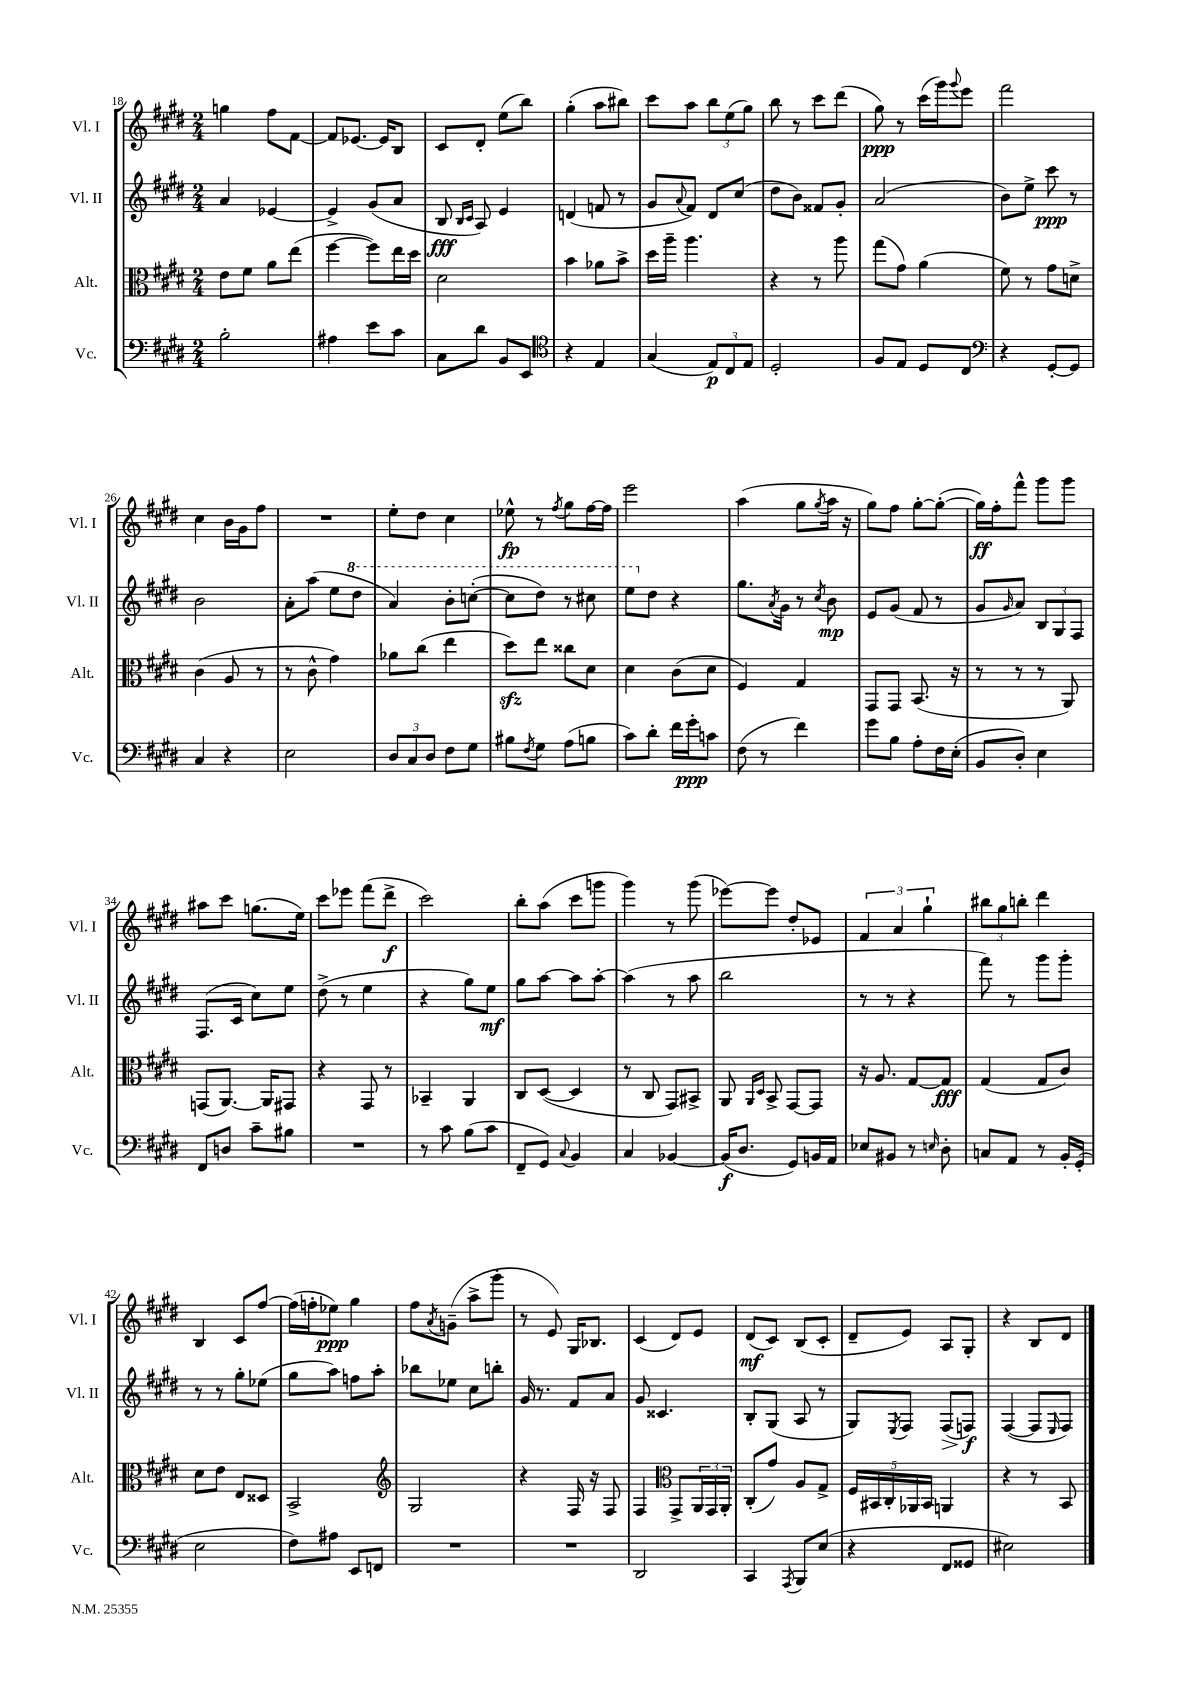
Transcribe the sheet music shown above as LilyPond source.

<<
\new StaffGroup <<
\new Staff = "s0" \with { instrumentName = "Vl. I" shortInstrumentName = "Vl. I" } {
    \clef treble \key e \major \numericTimeSignature \time 2/4
    g''4 fis''8 fis'8~ |
    fis'8 ees'8.~ ees'16 b8 |
    cis'8 dis'8-. e''8( b''8) |
    gis''4-.( a''8 bis''8) |
    cis'''8 a''8 \tuplet 3/2 { b''8 e''8( gis''8) } |
    b''8 r8 cis'''8 dis'''8( |
    gis''8\ppp) r8 cis'''16( gis'''16) \appoggiatura { gis'''8 } e'''8 |
    fis'''2 |
    cis''4 b'16 gis'16 fis''8 |
    R2 |
    e''8-. dis''8 cis''4 |
    ees''8-^\fp r8 \acciaccatura { fis''8 } gis''8 fis''16~ fis''16 |
    e'''2 |
    a''4( gis''8 \acciaccatura { gis''8 } a''16 r16 |
    gis''8) fis''8 gis''8~-. gis''8~-.( |
    gis''16\ff) fis''16-. fis'''8-^ gis'''8 gis'''8 |
    ais''8 cis'''8 g''8.( e''16) |
    cis'''8 ees'''8 fis'''8( dis'''8->\f |
    cis'''2) |
    b''8-. a''8( cis'''8 g'''8 |
    gis'''4) r8 gis'''8( |
    ees'''8~) ees'''8 dis''8-. ees'8 |
    \tuplet 3/2 { fis'4 a'4 gis''4-! } |
    \tuplet 3/2 { bis''8 gis''8 b''8-. } dis'''4 |
    b4 cis'8 fis''8~ |
    fis''16( f''16-. ees''8\ppp) gis''4 |
    fis''8 \acciaccatura { a'8 } g'8--( a''8-> gis'''8-. |
    r8 e'8) gis16 bes8. |
    cis'4( dis'8) e'8 |
    dis'8\mf( cis'8) b8( cis'8-. |
    dis'8-- e'8) a8 gis8-. |
    r4 b8 dis'8 \bar "|." |
}
\new Staff = "s1" \with { instrumentName = "Vl. II" shortInstrumentName = "Vl. II" } {
    \clef treble \key e \major \numericTimeSignature \time 2/4
    a'4 ees'4~ |
    ees'4-> gis'8( a'8 |
    b8\fff \grace { b16 cis'16 } a8) e'4 |
    d'4( f'8 r8 |
    gis'8 \appoggiatura { a'8 } fis'8) dis'8 cis''8( |
    dis''8 b'8) fisis'8 gis'8-. |
    a'2( |
    b'8) e''8-> cis'''8\ppp r8 |
    b'2 |
    a'8-. a''8( e''8 \ottava #1 dis'''8 |
    a''4) b''8-. c'''8~-.( |
    c'''8 dis'''8) r8 cis'''8 |
    e'''8 \ottava #0 dis''8 r4 |
    gis''8. \acciaccatura { a'8 } gis'16 r8 \acciaccatura { cis''8 } b'8\mp |
    e'8 gis'8( fis'8 r8 |
    gis'8 \grace { gis'16 } a'8) \tuplet 3/2 { b8 gis8 fis8 } |
    fis8.( cis'16 cis''8) e''8 |
    dis''8->( r8 e''4 |
    r4 gis''8) e''8\mf |
    gis''8 a''8~ a''8 a''8~-. |
    a''4( r8 a''8 |
    b''2 |
    r8 r8 r4 |
    fis'''8) r8 gis'''8 gis'''8-. |
    r8 r8 gis''8-. ees''8( |
    gis''8 a''8) f''8 a''8-. |
    bes''8 ees''8 cis''8 b''8-. |
    gis'16 r8. fis'8 a'8 |
    gis'8 cisis'4. |
    b8-. gis8( a8 r8 |
    gis8) \acciaccatura { e8 } fis8 fis8\>( f8\f\!) |
    fis4~( fis8 \grace { e16 } fis8) \bar "|." |
}
\new Staff = "s2" \with { instrumentName = "Alt." shortInstrumentName = "Alt." } {
    \clef alto \key e \major \numericTimeSignature \time 2/4
    e'8 fis'8 a'8 e''8( |
    fis''4~ fis''8) e''16 dis''16 |
    dis'2 |
    b'4 aes'8 b'8-> |
    dis''16 a''16-- a''4. |
    r4 r8 a''8 |
    gis''8( gis'8) a'4( |
    fis'8) r8 gis'8 d'8-> |
    cis'4( a8 r8 |
    r8 cis'8-^ gis'4) |
    aes'8 cis''8( e''4 |
    dis''8\sfz) e''8 cisis''8 dis'8 |
    dis'4 cis'8( dis'8 |
    fis4) gis4 |
    gis,8 gis,8 b,8.( r16 |
    r8 r8 r8 a,8) |
    g,8( a,8.~) a,16 gis,8 |
    r4 gis,8 r8 |
    bes,4-- a,4 |
    cis8 dis8~( dis4 |
    r8 cis8 gis,8) bis,8-> |
    a,8 \grace { a,16 dis16 } b,8-> gis,8~ gis,8 |
    r16 a8. gis8~ gis8\fff |
    gis4( gis8 cis'8) |
    dis'8 e'8 e8 disis8 |
    b,2-> |
    \clef treble gis2 |
    r4 fis16 r16 fis8 |
    fis4 \clef alto gis,8-> \tuplet 3/2 { a,16 gis,16 a,16-. } |
    cis8-.( gis'8) a8 gis8-> |
    \tuplet 5/4 { fis16 bis,16 cis16-. aes,16 bis,16 } a,4 |
    r4 r8 b,8 \bar "|." |
}
\new Staff = "s3" \with { instrumentName = "Vc." shortInstrumentName = "Vc." } {
    \clef bass \key e \major \numericTimeSignature \time 2/4
    b2-. |
    ais4 e'8 cis'8 |
    cis8 dis'8 b,8 e,8 |
    \clef tenor r4 e4 |
    gis4( \tuplet 3/2 { e8\p) cis8 e8 } |
    dis2-. |
    fis8 e8 dis8 cis8 |
    \clef bass r4 gis,8~-. gis,8 |
    cis4 r4 |
    e2 |
    \tuplet 3/2 { dis8 cis8 dis8 } fis8 gis8 |
    bis8 \acciaccatura { fis8 } gis8 a8( b8 |
    cis'8) dis'8-. fis'16 gis'16-.\ppp c'8 |
    fis8( r8 fis'4) |
    gis'8 b8 a8-. fis16 e16-.( |
    b,8 dis8-.) e4 |
    fis,8 d8 cis'8-- bis8 |
    R2 |
    r8 cis'8 b8( cis'8 |
    fis,8-- gis,8) \appoggiatura { cis8 } b,4 |
    cis4 bes,4~ |
    bes,16\f( dis8. gis,8) b,16 a,16 |
    ees8 bis,8 r8 \grace { e16 } dis8-. |
    c8 a,8 r8 b,16-. gis,16-.( |
    e2 |
    fis8) ais8 e,8 f,8 |
    R2 |
    R2 |
    dis,2 |
    cis,4 \acciaccatura { a,,8 } b,,8 e8( |
    r4 fis,8 gisis,8 |
    eis2) \bar "|." |
}
>>
>>
\layout { \context { \Score currentBarNumber = #18 } }
